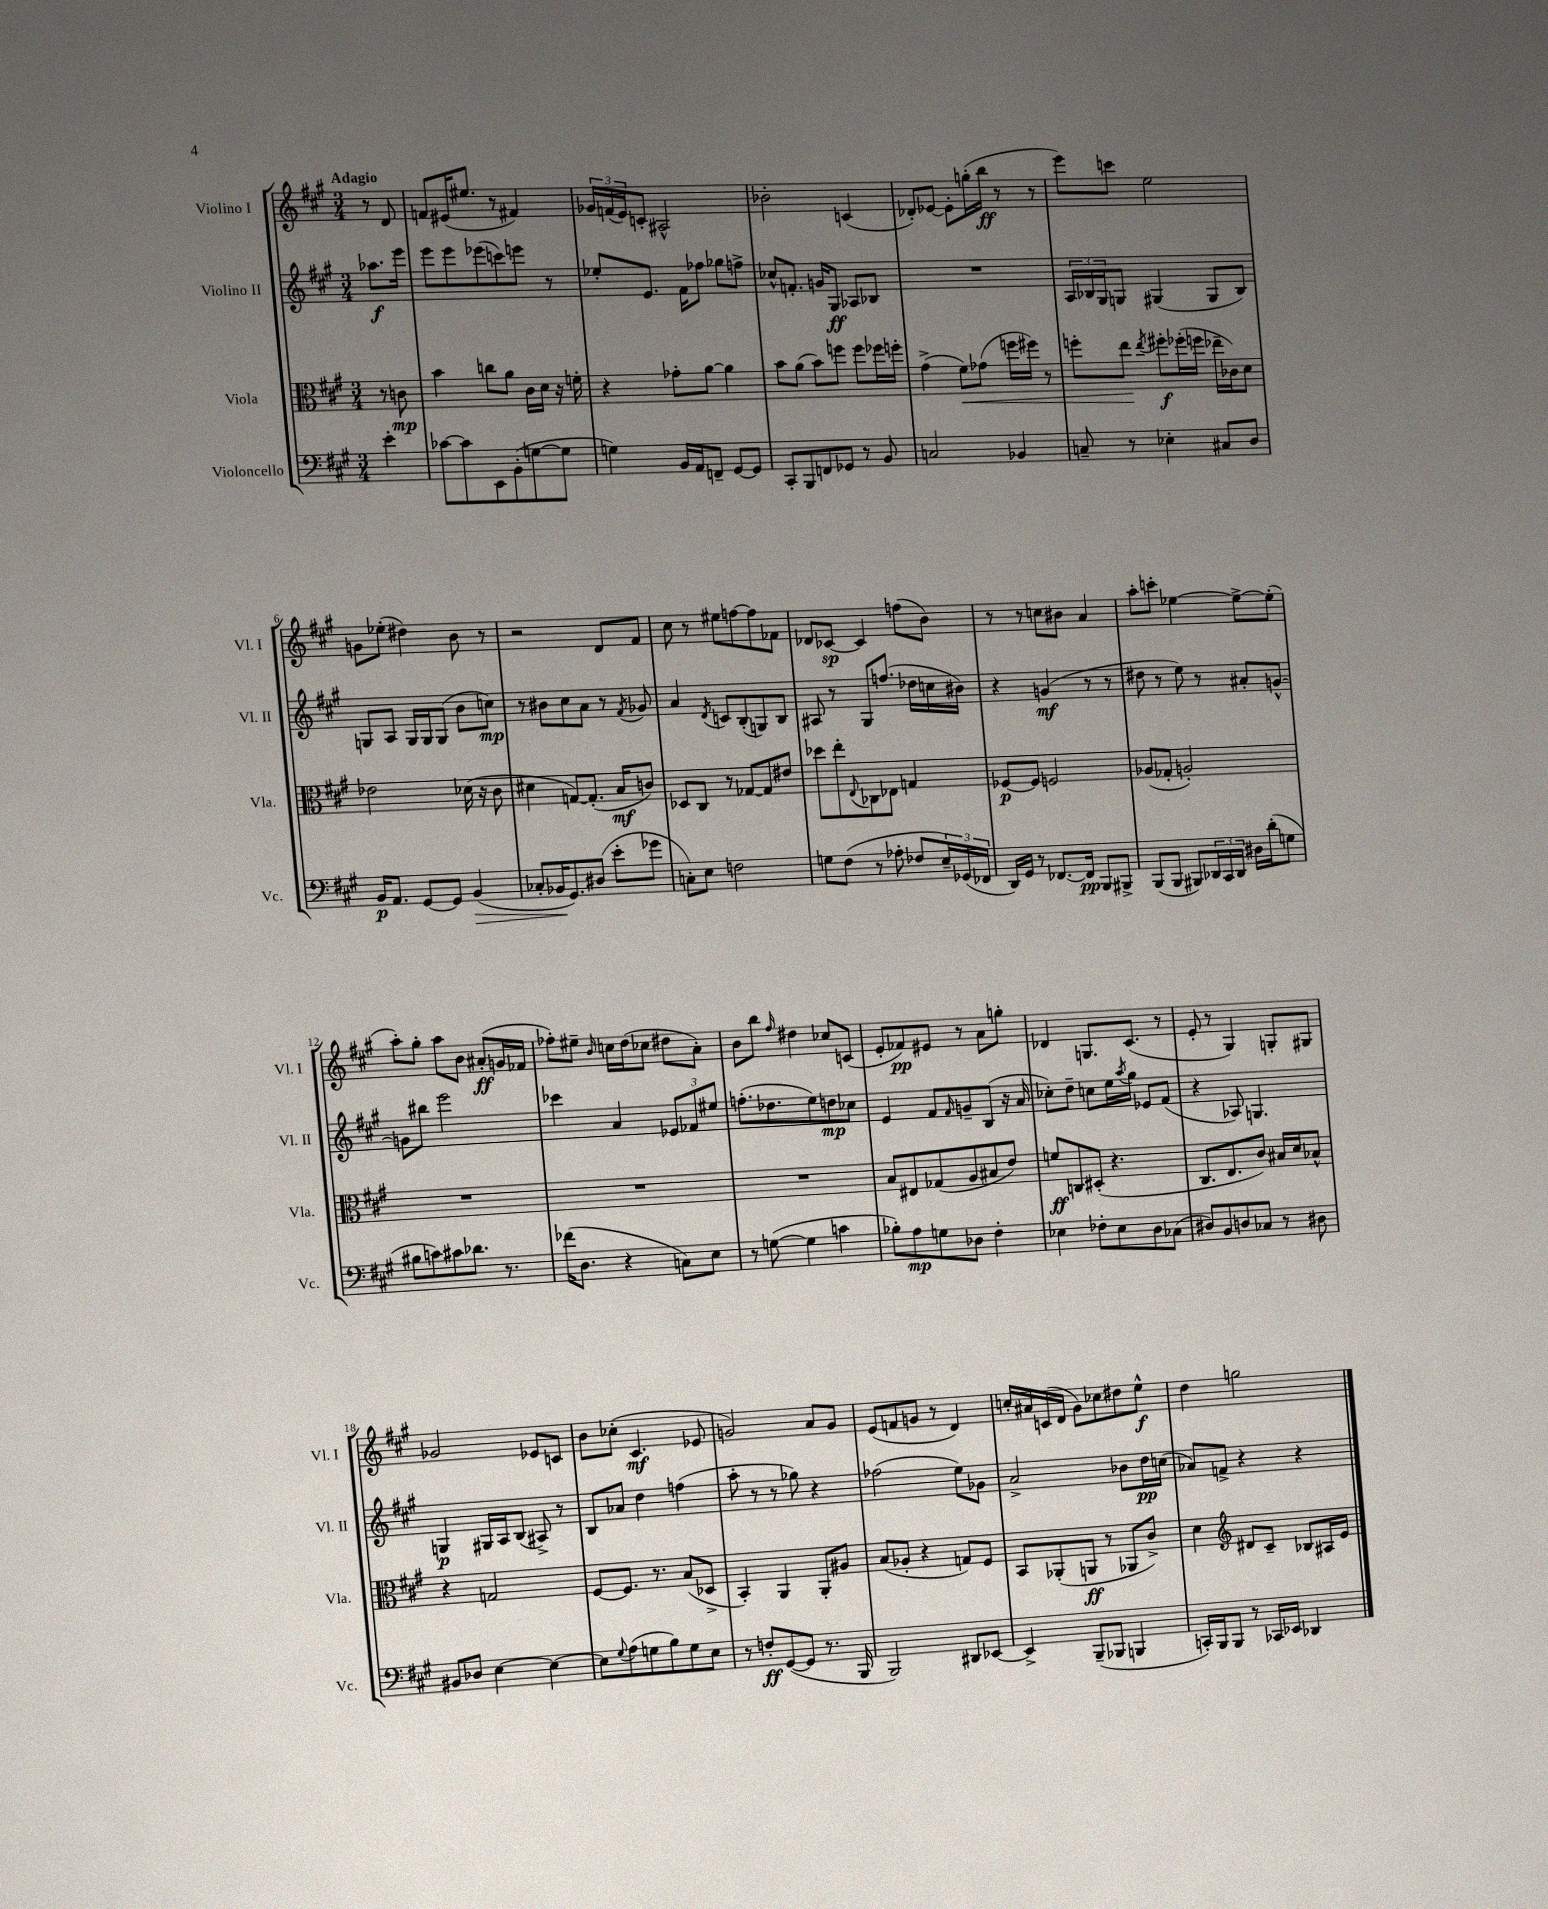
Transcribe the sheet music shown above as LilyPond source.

<<
\new StaffGroup <<
\new Staff = "s0" \with { instrumentName = "Violino I" shortInstrumentName = "Vl. I" } {
    \clef treble \key a \major \numericTimeSignature \time 3/4 \partial 4 \tempo "Adagio"
    r8 d'8 |
    f'8 eis'16( eis''8. r8 fis'4) |
    \tuplet 3/2 { ges'16 f'16( e'16) } c'8-. ais2-^ |
    bes'2-. c'4( |
    des'8-.) ees'8~ ees'8-. g''16-.( b''16\ff r8 r8 |
    e'''8) c'''8 e''2 |
    g'8 ees''8-.( dis''4) b'8 r8 |
    r2 d'8 fis'8 |
    cis''8 r8 eis''8 f''8~ f''8 fes'8 |
    des'8 ces'8~\sp ces'4 f''8( b'8) |
    r8 r8 c''8 bis'8 a'4 |
    a''8-. c'''8-. ees''4~ ees''8~-> ees''8-.( |
    a''8-.) gis''8-. a''8 b'8 ais'8-.\ff( g'16 fes'16 |
    fes''8-.) eis''8-- \grace { b'16 } c''16 d''16( ces''8 dis''8 a'8-.) |
    b'8 b''8 \grace { fis''16 } dis''4 ces''8 c'8( |
    e'8-. fes'8\pp) eis'8 r8 a'8 g''8-. |
    des'4 g8. cis'8.( r8 |
    e'8-. r8 gis4) g8-. gis8 |
    ges'2 ees'8 c'8 |
    b'8 ces''8-.( cis'4.\mf ees'8 |
    g'2) a'8 g'8 |
    e'8( f'8 g'8 r8 d'4) |
    c''16-. ais'16 c'16( d'16 gis'8) ces''8 dis''8 e''8-^\f |
    d''4 g''2 \bar "|." |
}
\new Staff = "s1" \with { instrumentName = "Violino II" shortInstrumentName = "Vl. II" } {
    \clef treble \key a \major \numericTimeSignature \time 3/4 \partial 4
    aes''8.\f e'''16 |
    e'''8 e'''8 ees'''8( c'''8) e'''8 r8 |
    ees''8-. e'8. fis'16 fes''8 ges''8 f''8-> |
    ces''8-^ f'8.-. g'16 gis8\ff aes8 bes8 |
    R2. |
    \tuplet 3/2 { a16 bes16 gis16 } g8 gis4( gis8 bes8) |
    g8 a8 g16 g16 g8( b'8 c''8\mp) |
    r8 bis'8 cis''8 a'8 r8 \acciaccatura { fis'8 } ges'8 |
    a'4 \acciaccatura { d'8 } c'8 b8-.( g8) b8 |
    ais8 r8 gis8 f''8.( des''16 c''16 bis'16) |
    r4 g'4\mf( r8 r8 |
    dis''8 r8 e''8) r8 ais'8-. g'8~-^ |
    g'8 bis''8 e'''2 |
    ces'''4 a'4 \tuplet 3/2 { ees'8 fes'8 eis''8 } |
    f''8.-.( des''8. e''8) d''8\mp ces''8 |
    e'4 fis'8 \grace { fis'16 } g'8-- b8( r16 a'16 |
    ces''8-.) d''8-- c''8 e''16 \acciaccatura { a''8 } gis''16 ees'8 fis'8( |
    r4 aes8) g4. |
    g4\p gis16 a16 b8( ais8->) r8 |
    b8 aes'8 d''4 f''4( |
    a''8-. r8 r8 ges''8) r4 |
    fes''2( e''8) ges'8 |
    a'2-> bes'8 d''16\pp c''16( |
    aes'8) f'8-> r4 r4 \bar "|." |
}
\new Staff = "s2" \with { instrumentName = "Viola" shortInstrumentName = "Vla." } {
    \clef alto \key a \major \numericTimeSignature \time 3/4 \partial 4
    r8 c'8\mp |
    b'4 c''8 a'8 cis'16 d'16 r16 f'16-. |
    r4 ges'8-. a'8~ a'4 |
    b'8 a'8( b'8) f''8 f''8 fes''16 f''16-. |
    gis'4->( fis'8\<) ges'8( f''16 fis''16) r8 |
    f''8-. e''8\! \acciaccatura { e''8 } fis''8-.\f fes''16-.( f''16 ees''16-- ces'16) d'8 |
    ees'2 des'16( r16 cis'8 |
    dis'4 g8~) g8.-.( b16\mf c'8) |
    des8 cis8 r8 ges8~ ges8 eis'8 |
    des''8 e''8-. \appoggiatura { e8 } ces8 ees8 g4 |
    fes8~\p fes8 f2 |
    aes8( ges8-. a2-.) |
    R2. |
    R2. |
    R2. |
    b8 eis8 ges8( a8 bis8 e'8) |
    f'8\ff c8 dis8-.( r4. |
    cis8. e8. cis'8) bis16 d'16 bes8-^ |
    r4 g2 |
    fis8~ fis8. r8. b8( des8-> |
    b,4-.) a,4 a,8-. ais8 |
    b8( aes8-. r4 g8) fis8 |
    b,8 aes,8-.( a,8\ff r8 aes,8 cis'8->) |
    d'4 \clef treble dis'8 cis'8-- bes8 ais16 e'16 \bar "|." |
}
\new Staff = "s3" \with { instrumentName = "Violoncello" shortInstrumentName = "Vc." } {
    \clef bass \key a \major \numericTimeSignature \time 3/4 \partial 4
    e'4-. |
    ces'8~ ces'8 e,8 b,8-.( g8~ g8 |
    g4) b,16 a,16 f,8-- gis,8~ gis,8 |
    cis,8-. b,,8 f,8 ges,8 r8 b,8 |
    c2 bes,4 |
    c8-- r8 ees4-. cis8 d8 |
    b,16\p a,8. gis,8~ gis,8 b,4\>( |
    ces8-. bes,16\! gis,8.) dis8( e'8-. ges'8 |
    c8-.) e8 f2 |
    g8 fis8( r8 aes8-. fes8 \tuplet 3/2 { e16--) ges,16( fes,16 } |
    d,16) gis,16 r8 fes,8.~ fes,16\pp b,,8 bis,,8-> |
    b,,8( b,,8 bis,,8) \tuplet 3/2 { des,16 cis,16 des,16 } dis16 d'16-.( g8 |
    bis8 c'8) cis'8 des'8. r8. |
    fes'16( d8. r4 c8) e8 |
    r8 g8~( g4 c'4 |
    bes8-.) a8\mp g8 des8 fis4-. |
    ees4 fes8-. ees8 d8 ces8( |
    dis8) b,8 d8 ces8 r8 dis8 |
    bis,8 des8 e4~ e4~ |
    e8 \appoggiatura { gis8 } a8( g8 b8) g8 e8 |
    r8 f8-.\ff gis,8~( gis,8 r8. b,,16 |
    b,,2) dis,8 ees,8~ |
    ees,4-> b,,8--( bes,,8 b,,4 |
    c,16-.) b,,16 b,,8 r8 ces,16 ees,16 des,4 \bar "|." |
}
>>
>>
